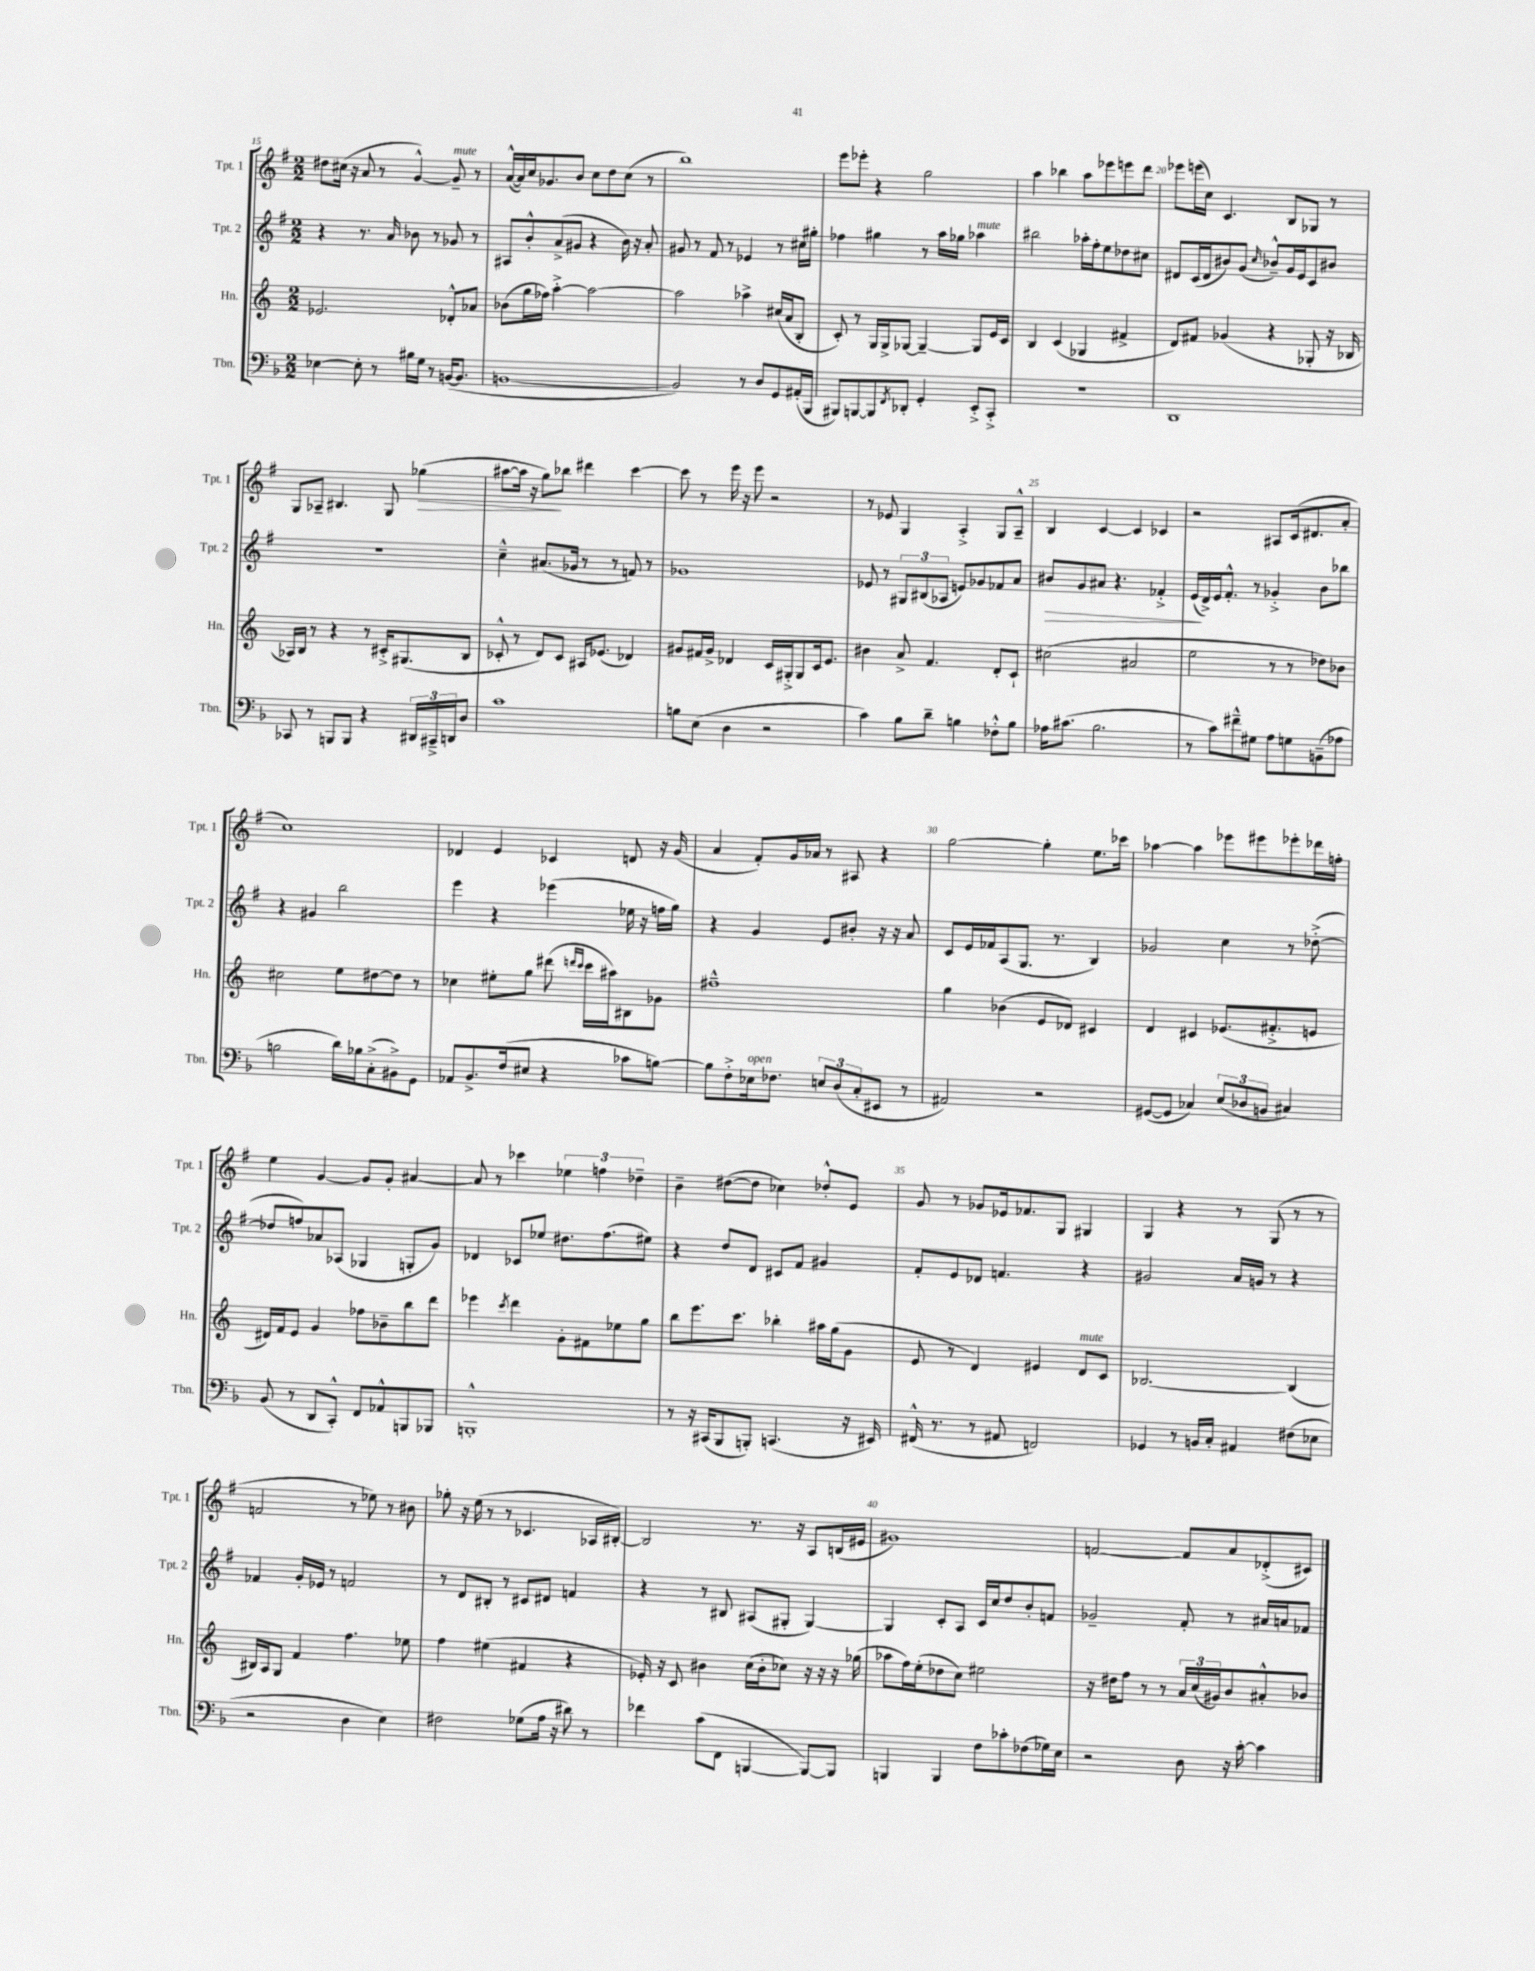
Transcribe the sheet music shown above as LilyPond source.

<<
\new StaffGroup <<
\new Staff = "s0" \with { instrumentName = "Tpt. 1" shortInstrumentName = "Tpt. 1" } {
    \clef treble \key g \major \numericTimeSignature \time 2/2
    dis''8 cis''16( r16 a'8 r8 g'4~-^) g'8--^\markup { \italic "mute" } r8 |
    a'16~-^( a'16) c''16 ges'8. b'8 c''8 d''8 c''8( r8 |
    b''1) |
    e'''8 ees'''8-. r4 g''2 |
    a''4 bes''4 a''8 ees'''8 e'''8 d'''8 |
    ees'''8 e'''16( c''16) c'4. b8 ges8 r8 |
    g8 aes8-- bis4. g8 ges''4\>( |
    ais''8~ ais''16 r16 g''8\!) bes''8 dis'''4 c'''4~ |
    c'''8 r8 e'''16 r16 e'''8 r2 |
    r8 ees'8 g4 a4-.-> g8 a8---^ |
    b4 c'4~ c'4 ces'4 |
    r2 ais8 c'16( dis'8. a'8-. |
    c''1) |
    des'4 e'4 ces'4 d'8 r16 g'16( |
    a'4 fis'8-.) g'16 aes'16 r8 ais8 r4 |
    g''2~ g''4-. e''8. ces'''16 |
    aes''4~ aes''4 ees'''8 eis'''8 ees'''8-. des'''16 f''16-. |
    e''4 g'4~ g'8 g'8-. ais'4~ |
    ais'8 r8 ces'''4 \tuplet 3/2 { ees''4 f''4 des''4-- } |
    b'4-- dis''8~( dis''8 ces''4) des''8-.-^ e'8 |
    g'8 r8 ges'8 ees'16 fes'8. g8 gis4 |
    g4 r4 r8 g8( r8 r8 |
    f'2 r8 ees''8) r8 bis'8 |
    ges''8-. r16 e''16( r8 r8 ces'4. aes16 bis16~-.) |
    bis2 r8. r16 a8 b16( eis'16 |
    gis'1) |
    f'2~ f'8 a'8 des'8-.->( cis'8) \bar "|." |
}
\new Staff = "s1" \with { instrumentName = "Tpt. 2" shortInstrumentName = "Tpt. 2" } {
    \clef treble \key g \major \numericTimeSignature \time 2/2
    r4 r8. a'16 bes'8 r8 ges'8 r8 |
    ais8 b'8-.-^ a'8->( gis'8 r4 b'16) r16 a'8-. |
    gis'8 r8 fis'8 r8 ees'4 r8 cis''16 gis''16-. |
    fes''4 gis''4 r8 a''16 ges''16 aes''4^\markup { \italic "mute" } |
    bis''2 aes''16-. fis''16-. e''8 des''8 cis''8 |
    dis'8 c'16( dis'16 bis'8) g'8( \grace { c''16 } bes'8---^) g'16 e'16 c'8 bis'8 |
    R1 |
    c''4---^ ais'8.( ges'16 r8 r8 f'8) r8 |
    ges'1 |
    ees'8 r8 \tuplet 3/2 { gis8 bis8( aes8 } e'8) ges'8 fes'8 a'8 |
    bis'8\> g'8 ais'8 r4. fes'4-.-> |
    e'16\!( d'16->) e'16 fis'8.-.-^ r8 ges'4-.-> b'8 bes''8 |
    r4 gis'4 b''2 |
    e'''4 r4 ees'''4( ees''16 r16 f''16 g''16) |
    r4 g'4 e'8 bis'8-. r16 r16 a'8 |
    c'8 e'16 fes'16 a8( g8. r8. b4) |
    ges'2 c''4 r8 des''8~-.->( |
    des''8 f''8) aes'8 aes8( ges4 g8-. g'8) |
    des'4 ces'8 ees''8 dis''8. fis''8.( eis''8) |
    r4 d''8 d'8 cis'8 fis'8 gis'4 |
    fis'8-. e'8 des'8 f'4. r4 |
    gis'2 a'16 g'16 r8 r4 |
    fes'4 g'16-. ees'16 r8 f'2 |
    r8 d'8 bis8-. r8 cis'8 dis'8 f'4 |
    r4 r8 bis8 ais8( gis8-. gis4~) |
    gis4 c'8-. a8 c'16 c''16 d''8 b'8-. f'8 |
    ges'2-- fis'8-. r8 ais'16 a'16 fes'8 \bar "|." |
}
\new Staff = "s2" \with { instrumentName = "Hn." shortInstrumentName = "Hn." } {
    \clef treble \key c \major \numericTimeSignature \time 2/2
    ees'2. des'8-.-^ aes'8 |
    bes'8( g''16 fes''16) a''4~-.-> a''2~ |
    a''2 aes''4-> cis''16( a'16 b8-. |
    c'8-.) r8 g16 g16-> ges8~ ges4~-- ges8 e'16 c'16 |
    b4 c'4( ges4 fis'4-> |
    d'8) fis'8 ges'4( r4 ges8-. r16 bes16 |
    aes16) b16 r8 r4 r8 cis'16-.-> gis8.( b8 |
    ces'8-.-^ r8 d'8) ces'8 ais16 ees'8.( des'4) |
    gis'8 fis'16 gis'16-> des'4 c'16 gis16-.-> gis8 c'16 e'8. |
    bis'4 a'8-> f'4. d'8-. c'8-! |
    cis''2( ais'2 |
    e''2 r8 r8 des''8) bes'8 |
    cis''2 e''8 dis''8~ dis''8 r8 |
    ces''4 eis''8-. g''8 dis'''8( \grace { d'''16 c'''16 } c'''16 ais''16) bis8 ges'8 |
    fis''1---^ |
    g''4 bes'4( e'8 des'8) cis'4 |
    d'4 cis'4 ees'8.( fis'8.-.-> e'8 |
    dis'16) f'16 e'8 g'4 fes''8 bes'8-- b''8 d'''8 |
    ees'''4 \acciaccatura { c'''8 } d'''4 g'8-. fis'8 ees''8 g''8 |
    b''8 e'''8. c'''8. bes''4-. ais''16 g''16( g'8 |
    e'8 r8 d'4) eis'4 d'8^\markup { \italic "mute" } c'8 |
    bes2.~ bes4( |
    bis16) a16 g8 f'4 f''4. ees''8 |
    f''4 eis''4( fis'4 r4 |
    ees'16-.) r16 c'8 bis'4 c''16( bis'16-. ces''8) r16 r16 r16 ges''16( |
    aes''8 f''16) e''16-.( des''8 c''8) eis''2 |
    r16 dis''16 f''8 r8 r8 \tuplet 3/2 { a'16 c''16( gis'16) } b'8 ais'8-.-^ bes'8 \bar "|." |
}
\new Staff = "s3" \with { instrumentName = "Tbn." shortInstrumentName = "Tbn." } {
    \clef bass \key f \major \numericTimeSignature \time 2/2
    ees4~ ees8-. r8 bis16 g16 r8 b,16~( b,8. |
    b,1~ |
    b,2) r8 d8 g,8 ais,16-.( bes,,16 |
    bis,,8) b,,8~ b,,8 \acciaccatura { f,8 } des,8-. g,4-. e,8-.-> c,8-.-> |
    R1 |
    d,1 |
    ces,8 r8 b,,8 b,,8 r4 \tuplet 3/2 { dis,16 cis,16---> d,16 } d8 |
    c'1 |
    b8 e8( d4 r2 |
    c'4) bes8 d'8-- b4 fes8-.-^ b8 |
    aes16 cis'8.( bes2. |
    r8 c'8) fis'8---^ gis8 a8 g8 b,8--( aes8 |
    b2 d'16) bes16 c8-.->( bis,8->) g,8 |
    aes,8 bes,8.-> f16( eis8 r4 ces'8 b8~) |
    b8 f8-.-> ees16^\markup { \italic "open" } fes8. \tuplet 3/2 { e8 d8( c8-. } eis,8 r8 |
    ais,2) r2 |
    gis,8~( gis,8 ces4) \tuplet 3/2 { e8( des8 b,8 } cis4) |
    bes,8( r8 d,8 c,8-.-^) f,8 aes,8-^ b,,8 bes,,8 |
    b,,1-.-^ |
    r8 r16 cis,16( bes,,8 b,,8-.) c,4.( r16 eis,16) |
    fis,16-^( r8. r8 ais,8 f,2) |
    ges,4 r8 b,16 c16-. ais,4 fis8( ees8 |
    r2 d4 e4) |
    fis2 ges8( a16 r16 dis'8) r8 |
    fes'4 c'8( f,8 b,,4~ b,,8~) b,,8 |
    b,,4 b,,4 f8 ces'8-. fes8( ges16) e16 |
    r2 d8 r16 c'16~-. c'4 \bar "|." |
}
>>
>>
\layout { \context { \Score currentBarNumber = #15 \override BarNumber.break-visibility = ##(#f #t #t) barNumberVisibility = #(every-nth-bar-number-visible 5) } }
